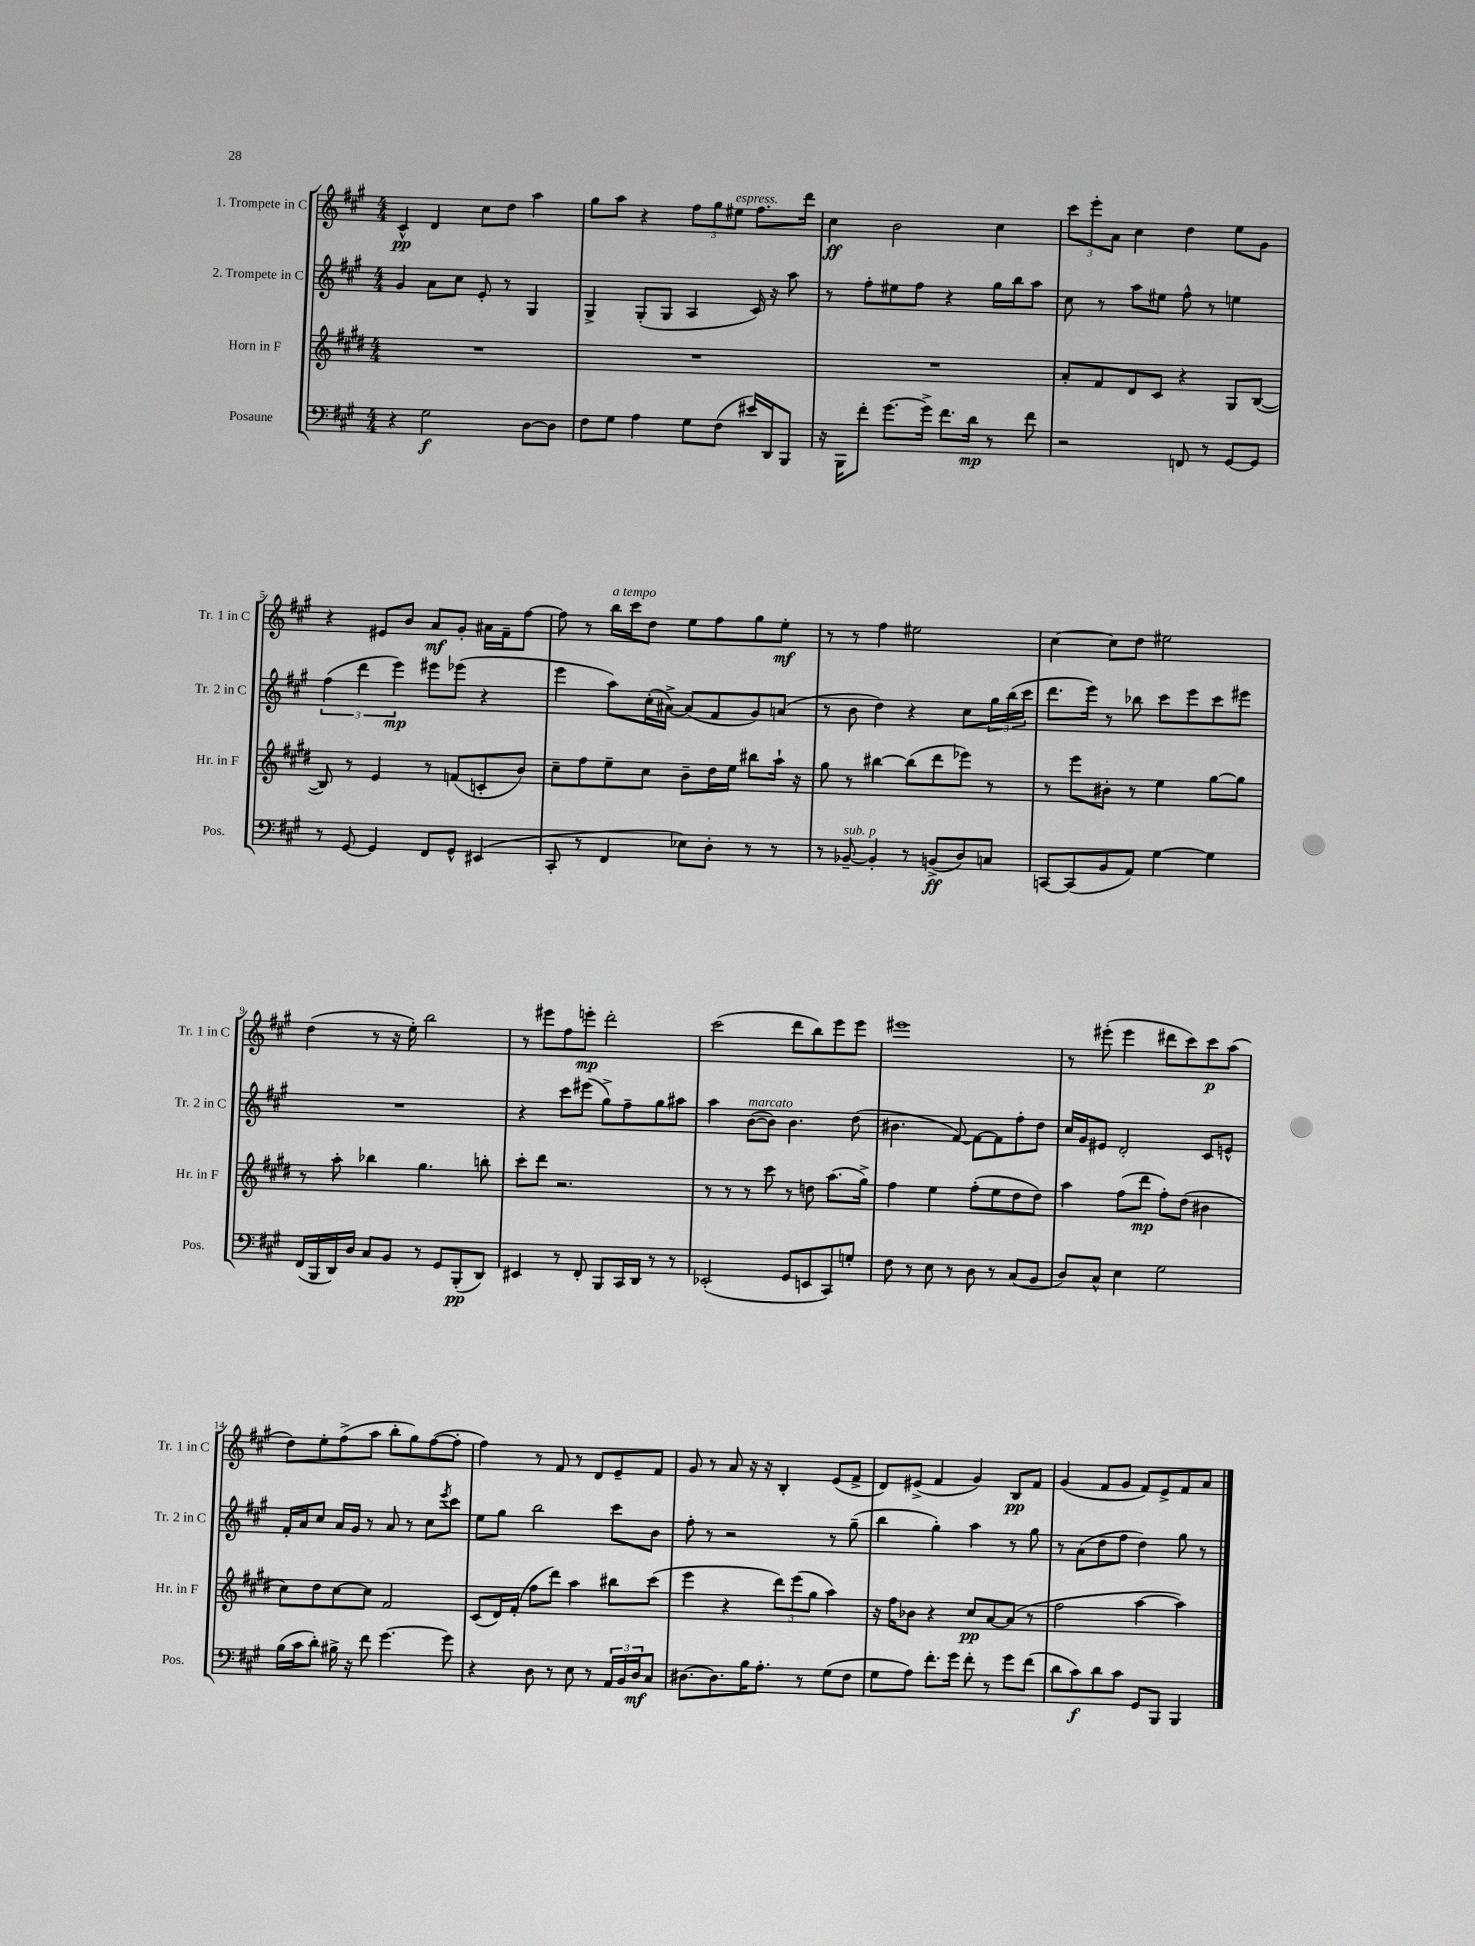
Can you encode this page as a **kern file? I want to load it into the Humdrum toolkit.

**kern	**dynam	**kern	**dynam	**kern	**dynam	**kern	**dynam
*part4	*part4	*part3	*part3	*part2	*part2	*part1	*part1
*staff4	*staff4	*staff3	*staff3	*staff2	*staff2	*staff1	*staff1
*I"Posaune	*	*I"Horn in F	*	*I"2. Trompete in C	*	*I"1. Trompete in C	*
*I'Pos.	*	*I'Hr. in F	*	*I'Tr. 2 in C	*	*I'Tr. 1 in C	*
*clefF4	*	*clefG2	*	*clefG2	*	*clefG2	*
*k[f#c#g#]	*	*k[f#c#g#d#]	*	*k[f#c#g#]	*	*k[f#c#g#]	*
*M4/4	*	*M4/4	*	*M4/4	*	*M4/4	*
=1	=1	=1	=1	=1	=1	=1	=1
4r	.	1r	.	4g#/	.	4c#^^/	pp
2G#\	f	.	.	8a\L	.	4d/	.
.	.	.	.	8cc#\J	.	.	.
.	.	.	.	8e'/	.	8cc#\L	.
.	.	.	.	8r	.	8dd\J	.
[8D\L	.	.	.	4G#/	.	4aa\	.
8D\J]	.	.	.	.	.	.	.
=2	=2	=2	=2	=2	=2	=2	=2
8F#\L	.	1r	.	4G#^/	.	8gg#\L	.
8G#\J	.	.	.	.	.	8aa\J	.
4A\	.	.	.	(8G#'/L	.	4r	.
.	.	.	.	8G#/J	.	.	.
8G#\L	.	.	.	4A/	.	12ff#\L	.
.	.	.	.	.	.	12gg#\	.
(8F#\J	.	.	.	.	.	.	.
!	!	!	!	!	!	!LO:TX:a:i:t=espress.	!
.	.	.	.	.	.	12ee#X\J	.
16e#X/LL)	.	.	.	16c#/)	.	8.ff#\L	.
16DD/J	.	.	.	16r	.	.	.
8BBB/J	.	.	.	8aa\	.	.	.
.	.	.	.	.	.	16ddd\Jk	.
=3	=3	=3	=3	=3	=3	=3	=3
16r	.	1r	.	8r	.	4cc#\	ff
16BBB\KL	.	.	.	.	.	.	.
8f#'\J	.	.	.	8ff#'\L	.	.	.
[8.g#\L	.	.	.	8ee#X\	.	2b\	.
.	.	.	.	8ff#\J	.	.	.
16g#^\Jk]	.	.	.	.	.	.	.
8.f#\L	.	.	.	4r	.	.	.
16d\Jk	mp	.	.	.	.	.	.
8r	.	.	.	16gg#\LL	.	4cc#\	.
.	.	.	.	16bb\J	.	.	.
8f#\	.	.	.	8aa\J	.	.	.
=4	=4	=4	=4	=4	=4	=4	=4
2r	.	8a'/L	.	8cc#\	.	12ccc#\L	.
.	.	.	.	.	.	12eee'\	.
.	.	8f#/	.	8r	.	.	.
.	.	.	.	.	.	12a\J	.
.	.	8d#/	.	8aa\L	.	4cc#\	.
.	.	8c#/J	.	8ee#X\J	.	.	.
8FFn/	.	4r	.	8ff#^^\	.	4dd\	.
8r	.	.	.	8r	.	.	.
[8GG#/L	.	8G#/L	.	4een\	.	8ee\L	.
8GG#/J]	.	([8B/J	.	.	.	8g#\J	.
!!LO:LB:g=z
=5	=5	=5	=5	=5	=5	=5	=5
8r	.	8B/])	.	(6ff#\	.	4r	.
[8GG#/	.	8r	.	.	.	.	.
.	.	.	.	6ddd\	.	.	.
4GG#/]	.	4e/	.	.	.	8e#X/L	.
.	.	.	.	6eee\)	mp	.	.
.	.	.	.	.	.	8b/J	.
8FF#/L	.	8r	.	8eee#X\L	.	8a/L	mf
8GG#^^/J	.	(8fn/L	.	(8eee-X\J	.	8g#'/J	.
(4EE#X/	.	8cn'/	.	4r	.	16a#X\LL	.
.	.	.	.	.	.	16f#~\J	.
.	.	8b/J)	.	.	.	[8ff#\J	.
=6	=6	=6	=6	=6	=6	=6	=6
8CC#'/	.	8cc#~\L	.	4eee\	.	8ff#\]	.
8r	.	8ff#\	.	.	.	8r	.
!	!	!	!	!	!	!LO:TX:a:i:t=a tempo	!
4FF#/	.	8ee~\	.	8aa\L)	.	16bb\LL	.
.	.	.	.	.	.	16ccc#\J	.
.	.	8cc#\J	.	(16cc#'\L	.	8dd\J	.
.	.	.	.	[16a#X^\JJ)	.	.	.
8E-X\L)	.	8b~\L	.	(8a#/L]	.	8ee\L	.
8D'\J	.	16dd#\L	.	8f#/	.	8ff#\	.
.	.	16ee\JJ	.	.	.	.	.
8r	.	8bb#X\L	.	8g#/)	.	8gg#\	.
8r	.	16aa`\Jk	.	(8an/J	.	8ee'\J	mf
.	.	16r	.	.	.	.	.
=7	=7	=7	=7	=7	=7	=7	=7
8r	.	8gg#\	.	8r	.	8r	.
!LO:TX:a:i:t=sub. p	!	!	!	!	!	!	!
[8BB-X~/	.	8r	.	8b\	.	8r	.
4BB-'/]	.	[4bb#X\	.	4dd\)	.	4ff#\	.
8r	.	(8bb#\L]	.	4r	.	2ee#X\	.
(8BBn^/L	ff	8ddd#\	.	.	.	.	.
8D/)	.	8eee-X\J)	.	8cc#\L	.	.	.
8Cn/J	.	8r	.	24gg#\L	.	.	.
.	.	.	.	(24bb\	.	.	.
.	.	.	.	24ccc#\JJ	.	.	.
=8	=8	=8	=8	=8	=8	=8	=8
[8CCn/L	.	8r	.	8.ddd\L	.	[4cc#\	.
(8CC/]	.	8eee\L	.	.	.	.	.
.	.	.	.	16eee\Jk)	.	.	.
8BB/	.	8b#X'\J	.	8r	.	8cc#\L]	.
8AA/J)	.	8r	.	8bb-X\	.	8dd\J	.
[4G#\	.	4ee\	.	8ccc#\L	.	2ee#X\	.
.	.	.	.	8eee\	.	.	.
4G#\]	.	[8gg#\L	.	8ccc#\	.	.	.
.	.	8gg#\J]	.	8eee#X\J	.	.	.
!!LO:LB:g=z
=9	=9	=9	=9	=9	=9	=9	=9
(16FF#/LL	.	8r	.	1r	.	(4dd\	.
16BBB/	.	.	.	.	.	.	.
16DD/)	.	8aa'\	.	.	.	.	.
16D/JJ	.	.	.	.	.	.	.
8C#/L	.	4bb-X\	.	.	.	8r	.
8BB/J	.	.	.	.	.	16r	.
.	.	.	.	.	.	16ee'\)	.
8r	.	4.gg#\	.	.	.	2bb\	.
8GG#/L	.	.	.	.	.	.	.
(8BBB'/	pp	.	.	.	.	.	.
8DD/J)	.	8bbn'\	.	.	.	.	.
=10	=10	=10	=10	=10	=10	=10	=10
4EE#X/	.	8ccc#'\L	.	4r	.	8r	.
.	.	8ddd#\J	.	.	.	8eee#X\L	.
8r	.	2.r	.	8ccc#\L	.	8ff#\	.
8FF#'/	.	.	.	(8eee#X\J	.	8eeen'\J	mp
8BBB/L	.	.	.	8gg#^\L)	.	2ddd'\	.
16CC#/L	.	.	.	8ff#~\	.	.	.
16DD/JJ	.	.	.	.	.	.	.
8r	.	.	.	8gg#\	.	.	.
8r	.	.	.	8aa#X\J	.	.	.
=11	=11	=11	=11	=11	=11	=11	=11
(2EE-X'/	.	8r	.	4aa\	.	(2ccc#\	.
.	.	8r	.	.	.	.	.
!	!	!	!	!LO:TX:a:i:t=marcato	!	!	!
.	.	8r	.	([8b\L	.	.	.
.	.	8ccc#\	.	8b\J])	.	.	.
8GG#/L	.	8r	.	4.b\	.	8ddd\L	.
8EEn/	.	8ddn\	.	.	.	8bb\)	.
8CC#/)	.	(8.aa\L	.	.	.	8eee\	.
8Gn'/J	.	.	.	(8dd\	.	8eee\J	.
.	.	16gg#^\Jk)	.	.	.	.	.
=12	=12	=12	=12	=12	=12	=12	=12
8F#\	.	4ff#\	.	4.b#X\	.	1eee#X	.
8r	.	.	.	.	.	.	.
8E\	.	4ee\	.	.	.	.	.
8r	.	.	.	[8f#/)	.	.	.
8D\	.	(8ff#'\L	.	8f#\L_	.	.	.
8r	.	8ee\	.	8f#\]	.	.	.
(8C#/L	.	8dd#\	.	8ff#'\	.	.	.
8BB/J	.	8dd#\J)	.	8dd\J	.	.	.
=13	=13	=13	=13	=13	=13	=13	=13
8D/L)	.	4aa\	.	16cc#/LL	.	8r	.
.	.	.	.	16g#/J	.	.	.
8C#^^/J	.	.	.	8e#X/J	.	(8eee#X'\	.
4E\	.	(8ff#\L	.	2d'/	.	4eee#\	.
.	.	8ddd#\J	mp	.	.	.	.
2G#\	.	8ff#'\L)	.	.	.	8ddd#X\L	.
.	.	(8dd#\J	.	.	.	8ccc#\)	.
.	.	4b#X\	.	8c#/L	.	8ccc#\	p
.	.	.	.	8en^^/J	.	(8aa\J	.
!!LO:LB:g=z
=14	=14	=14	=14	=14	=14	=14	=14
(16B\LL	.	8cc#\L)	.	16f#'/LL	.	8dd\L)	.
16c#\J	.	.	.	16a/J	.	.	.
8d'\J)	.	8dd#\	.	8cc#/J	.	8ee'\	.
16B#X^\	.	[8cc#\	.	16a/LL	.	(8ff#^\	.
16r	.	.	.	16g#/JJ	.	.	.
8f#\	.	8cc#\J]	.	8r	.	8aa\J	.
[4.g#\	.	2f#/	.	8a/	.	8bb'\L	.
.	.	.	.	8r	.	8gg#\)	.
.	.	.	.	8cc#\L	.	([8ff#\	.
.	.	.	.	8qeee/	.	.	.
8g#\]	.	.	.	8ccc#\J	.	8ff#'\J]	.
=15	=15	=15	=15	=15	=15	=15	=15
4r	.	(8c#/L	.	8ee\L	.	4ff#\)	.
.	.	16d#/L)	.	8gg#\J	.	.	.
.	.	(16f#'/JJ	.	.	.	.	.
8D\	.	8ff#\L	.	2bb\	.	8r	.
8r	.	8ddd#\J)	.	.	.	8f#/	.
8E\	.	4aa\	.	.	.	8r	.
8r	.	.	.	.	.	8d/L	.
24AA/LL	.	8bb#X\L	.	8ccc#\L	.	8e~/	.
24BB/	.	.	.	.	.	.	.
24D/J	mf	.	.	.	.	.	.
8C#/J	.	(8ccc#\J	.	8b\J	.	8f#/J	.
=16	=16	=16	=16	=16	=16	=16	=16
[8.D#X\L	.	4eee\	.	8ff#'\	.	8g#/	.
.	.	.	.	8r	.	8r	.
8.D#\]	.	.	.	.	.	.	.
.	.	4r	.	2r	.	8a/	.
16B\K	.	.	.	.	.	16r	.
8.A'\J	.	.	.	.	.	16r	.
.	.	12ddd#\L)	.	.	.	4B'/	.
.	.	(12eee\	.	.	.	.	.
8r	.	.	.	.	.	.	.
.	.	12gg#\J	.	.	.	.	.
(8G#\L	.	4aa\)	.	8r	.	(8e/L	.
8F#\J	.	.	.	(8gg#~\	.	8f#^/J	.
=17	=17	=17	=17	=17	=17	=17	=17
8G#\L	.	16r	.	4bb\	.	8d/L)	.
.	.	16ff#\KL	.	.	.	.	.
8A\J)	.	8b-X\J	.	.	.	(8e#X^/J	.
8.f#'\L	.	4r	.	4gg#'\)	.	4f#/	.
16g#\Jk	.	.	.	.	.	.	.
8f#'\	.	8cc#/L	pp	4aa\	.	4g#/)	.
8r	.	[8a/	.	.	.	.	.
8g#\L	.	(8a/J]	.	8r	.	8B/L	pp
(8f#\J	.	8r	.	8gg#\	.	8f#/J	.
=18	=18	=18	=18	=18	=18	=18	=18
8d\L	.	2ff#\	.	8r	.	(4g#/	.
8c#\)	f	.	.	(8a\L	.	.	.
8d\	.	.	.	8dd\	.	8f#/L	.
8c#\J	.	.	.	8ff#\J	.	8g#/J	.
8GG#/L	.	[4aa\	.	4dd\)	.	8f#/L)	.
8BBB/J	.	.	.	.	.	8e^/	.
4BBB/	.	4aa\])	.	8gg#\	.	8f#/	.
.	.	.	.	8r	.	8a/J	.
==	==	==	==	==	==	==	==
*-	*-	*-	*-	*-	*-	*-	*-
